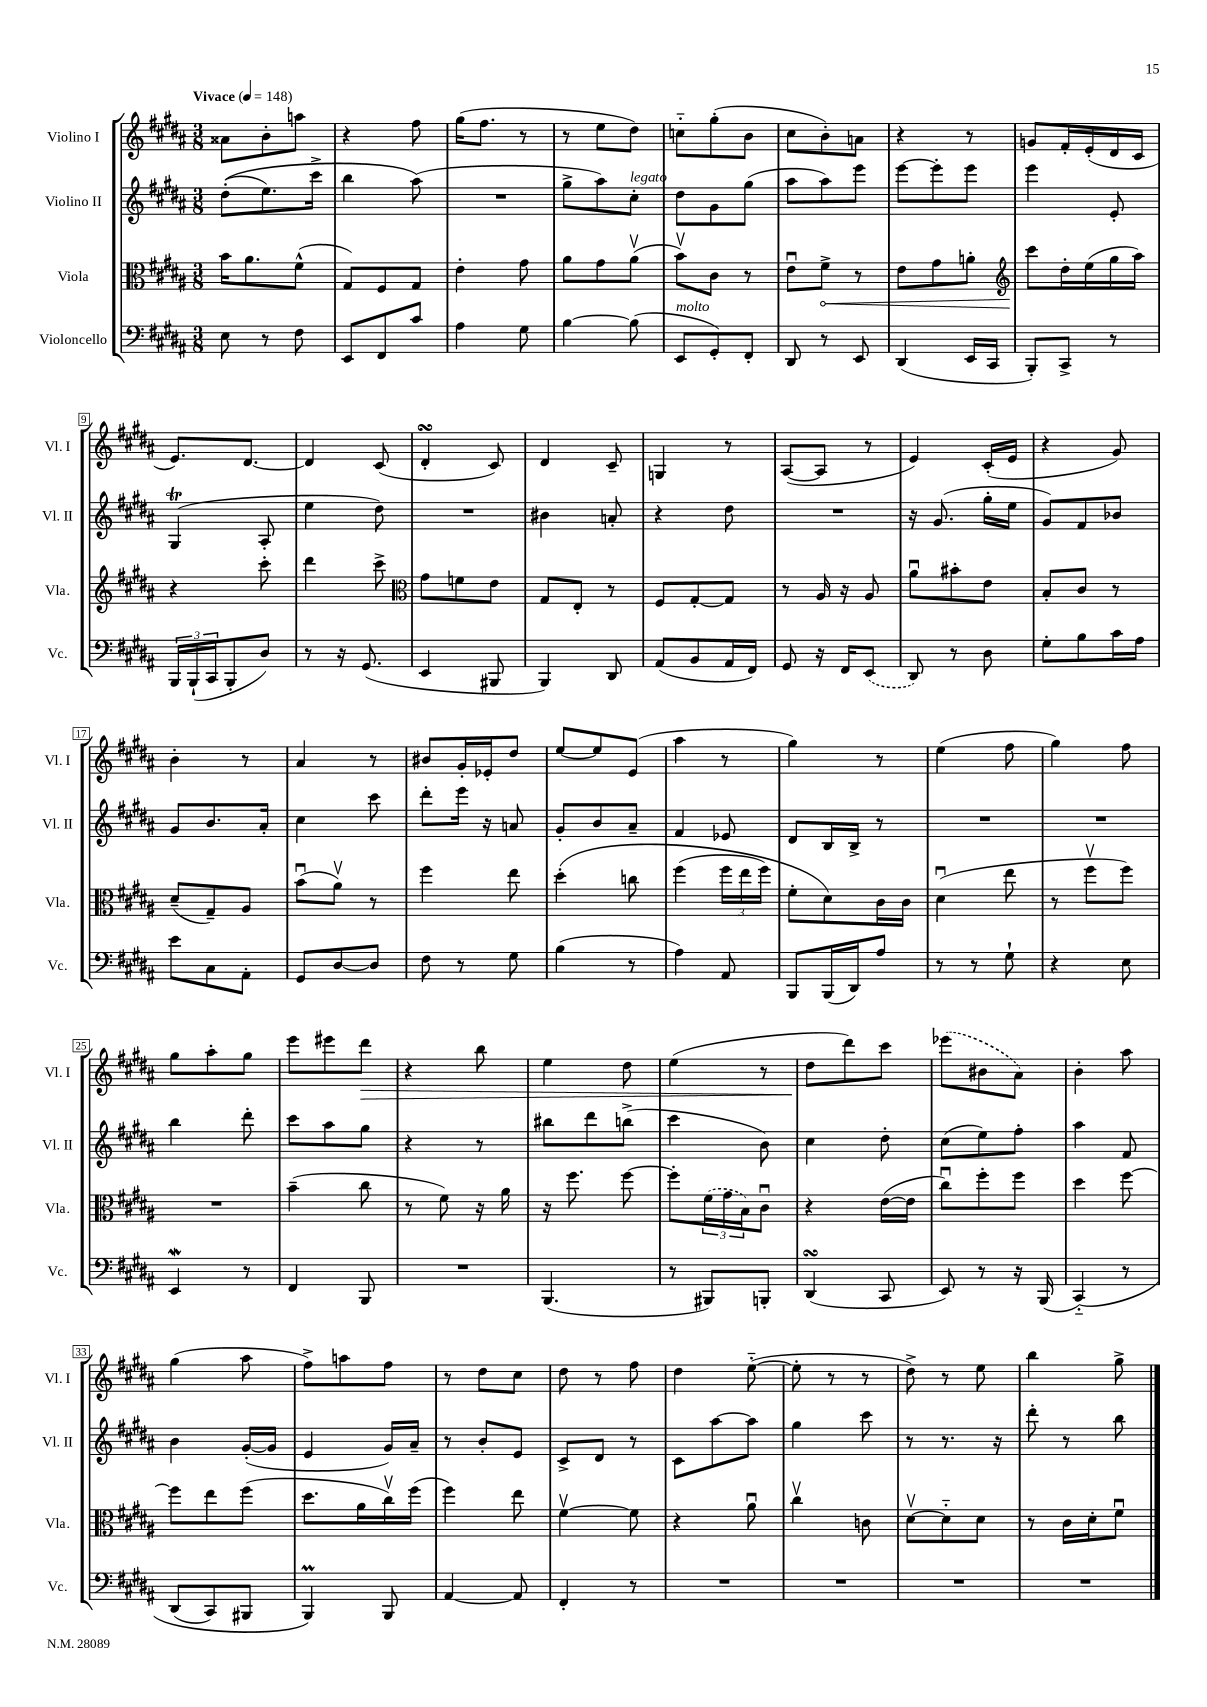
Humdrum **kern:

**kern	**kern	**kern	**kern
*staff4	*staff3	*staff2	*staff1
*clefF4	*clefC3	*clefG2	*clefG2
*k[f#c#g#d#a#]	*k[f#c#g#d#a#]	*k[f#c#g#d#a#]	*k[f#c#g#d#a#]
*M3/8	*M3/8	*M3/8	*M3/8
*MM148	*MM148	*MM148	*MM148
8E	16b	&((8dd#'	8a##
.	8.a#	.	.
8r	.	8.ee)	8b'
8F#	(8f#^^	.	8aa
.	.	16ccc#^	.
=	=	=	=
8EE	8G#)	4bb	4r
8FF#	8F#	.	.
8c#	8G#	(8aa#&)	8ff#
=	=	=	=
4A#	4e'	4.r	(16gg#
.	.	.	8.ff#
8G#	8g#	.	8r
=	=	=	=
[4B	8a#	8gg#^	8r
.	8g#	8aa#)	8ee
(8B]	(8a#v	8cc#'	8dd#)
=	=	=	=
8EE	8bv)	8dd#	8cc'~
8GG#')	8c#	8g#	(8gg#'
8FF#'	8r	(8gg#	8b
=	=	=	=
8DD#	8eu	8aa#	8cc#
8r	8f#^	8aa#)	8b')
8EE	8r	8eee	8a
=	=	=	=
(4DD#	8e	[8eee	4r
.	8g#	8eee']	.
16EE	8a'	8eee	8r
16CC#	.	.	.
=	=	=	=
*	*clefG2	*	*
8BBB')	8ccc#	4eee	8g
8CC#^	16dd#'	.	16f#'
.	(16ee	.	(16e'
8r	16gg#	8e'	16d#
.	16aa#)	.	16c#
=	=	=	=
24BBB	4r	(4G#	8.e)
(24BBB`	.	.	.
24CC#	.	.	.
8BBB'	.	.	.
.	.	.	[8.d#
8D#)	8ccc#'	8A#'	.
=	=	=	=
8r	4ddd#	4ee	4d#]
16r	.	.	.
(8.GG#	.	.	.
.	8ccc#^	8dd#)	(8c#
=	=	=	=
*	*clefC3	*	*
4EE	8g#	4.r	4d#'
.	8f	.	.
8BBB#	8e	.	8c#)
=	=	=	=
4BBB)	8G#	4b#	4d#
.	8E'	.	.
8DD#	8r	8a'	8c#~
=	=	=	=
(8AA#	8F#	4r	4G
8BB	[8G#'	.	.
16AA#	8G#]	8dd#	8r
16FF#)	.	.	.
=	=	=	=
8GG#	8r	4.r	([8A#
16r	16A#	.	8A#]
16FF#	16r	.	.
(8EE	8A#	.	8r
=	=	=	=
8DD#)	8a#u	16r	4e)
.	.	(8.g#	.
8r	8b#'	.	.
8D#	8e	16gg#'	(16c#'
.	.	16ee	16e
=	=	=	=
8G#'	8B'	8g#)	4r
8B	8c#	8f#	.
16c#	8r	8b-	8g#)
16A#	.	.	.
=	=	=	=
8e	(8d#~	8g#	4b'
8C#	8G#~)	8.b	.
8AA#'	8A#	.	8r
.	.	16a#'	.
=	=	=	=
8GG#	(8bu	4cc#	4a#
[8D#	8a#v)	.	.
8D#]	8r	8ccc#	8r
=	=	=	=
8F#	4ff#	8ddd#'	8b#
8r	.	16eee	16g#'
.	.	16r	16e-'
8G#	8ee	8a	8dd#
=	=	=	=
(4B	&(4dd#'	8g#'	[8ee
.	.	8b	8ee]
8r	8cc	8a#~	(8e
=	=	=	=
4A#)	(4ff#	4f#	4aa#
8AA#	24ff#	8e-	8r
.	24ee	.	.
.	24ff#)	.	.
=	=	=	=
8BBB	8f#'	8d#	4gg#)
(16BBB	8d#&)	16B	.
16DD#)	.	16B^	.
8A#	16c#	8r	8r
.	16c#	.	.
=	=	=	=
8r	(4d#u	4.r	(4ee
8r	.	.	.
8G#`	8ee	.	8ff#
=	=	=	=
4r	8r	4.r	4gg#)
.	8ff#v	.	.
8E	8ff#)	.	8ff#
=	=	=	=
4EE	4.r	4bb	8gg#
.	.	.	8aa#'
8r	.	8ddd#'	8gg#
=	=	=	=
4FF#	(4b~	8ccc#	8eee
.	.	8aa#	8eee#
8BBB	8cc#	8gg#	8ddd#
=	=	=	=
4.r	8r	4r	4r
.	8f#)	.	.
.	16r	8r	8bb
.	16a#	.	.
=	=	=	=
(4.BBB	16r	8bb#	4ee
.	8.ff#	.	.
.	.	8ddd#	.
.	[8ff#	(8bb^	8dd#
=	=	=	=
8r	8ff#']	4ccc#	(4ee
8BBB#)	(24f#	.	.
.	24g#	.	.
.	24B)	.	.
8BBB'	8c#u	8b)	8r
=	=	=	=
(4DD#	4r	4cc#	8dd#
.	.	.	8ddd#)
8CC#	([16e	8dd#'	8ccc#
.	16e]	.	.
=	=	=	=
8EE)	8cc#u)	(8cc#	(8eee-
8r	8ff#'	8ee)	8b#
16r	8ff#	8ff#'	8a#)
(16BBB	.	.	.
=	=	=	=
&(4CC#'~)	4dd#	4aa#	4b'
8r	[8ff#	8f#	8aa#
=	=	=	=
(8DD#	8ff#]	4b	(4gg#
8CC#)	8ee	.	.
8BBB#	(8ff#	([16g#'	8aa#
.	.	16g#]	.
=	=	=	=
4BBB&)	8.dd#	4e	8ff#^)
.	.	.	8aa
.	16a#	.	.
8BBB	16cc#v)	16g#)	8ff#
.	(16ff#	16a#~	.
=	=	=	=
[4AA#	4ff#)	8r	8r
.	.	8b'	8dd#
8AA#]	8ee	8e	8cc#
=	=	=	=
4FF#'	[4f#v	8c#^	8dd#
.	.	8d#	8r
8r	8f#]	8r	8ff#
=	=	=	=
4.r	4r	8c#	4dd#
.	.	[8aa#	.
.	8a#u	8aa#]	([8ee'~
=	=	=	=
4.r	4cc#v	4gg#	8ee']
.	.	.	8r
.	8c	8ccc#	8r
=	=	=	=
4.r	[8d#v	8r	8dd#^)
.	8d#'~]	8.r	8r
.	8d#	.	8ee
.	.	16r	.
=	=	=	=
4.r	8r	8ddd#'	4bb
.	16c#	8r	.
.	16d#'	.	.
.	8f#u	8bb	8gg#^
==	==	==	==
*-	*-	*-	*-
